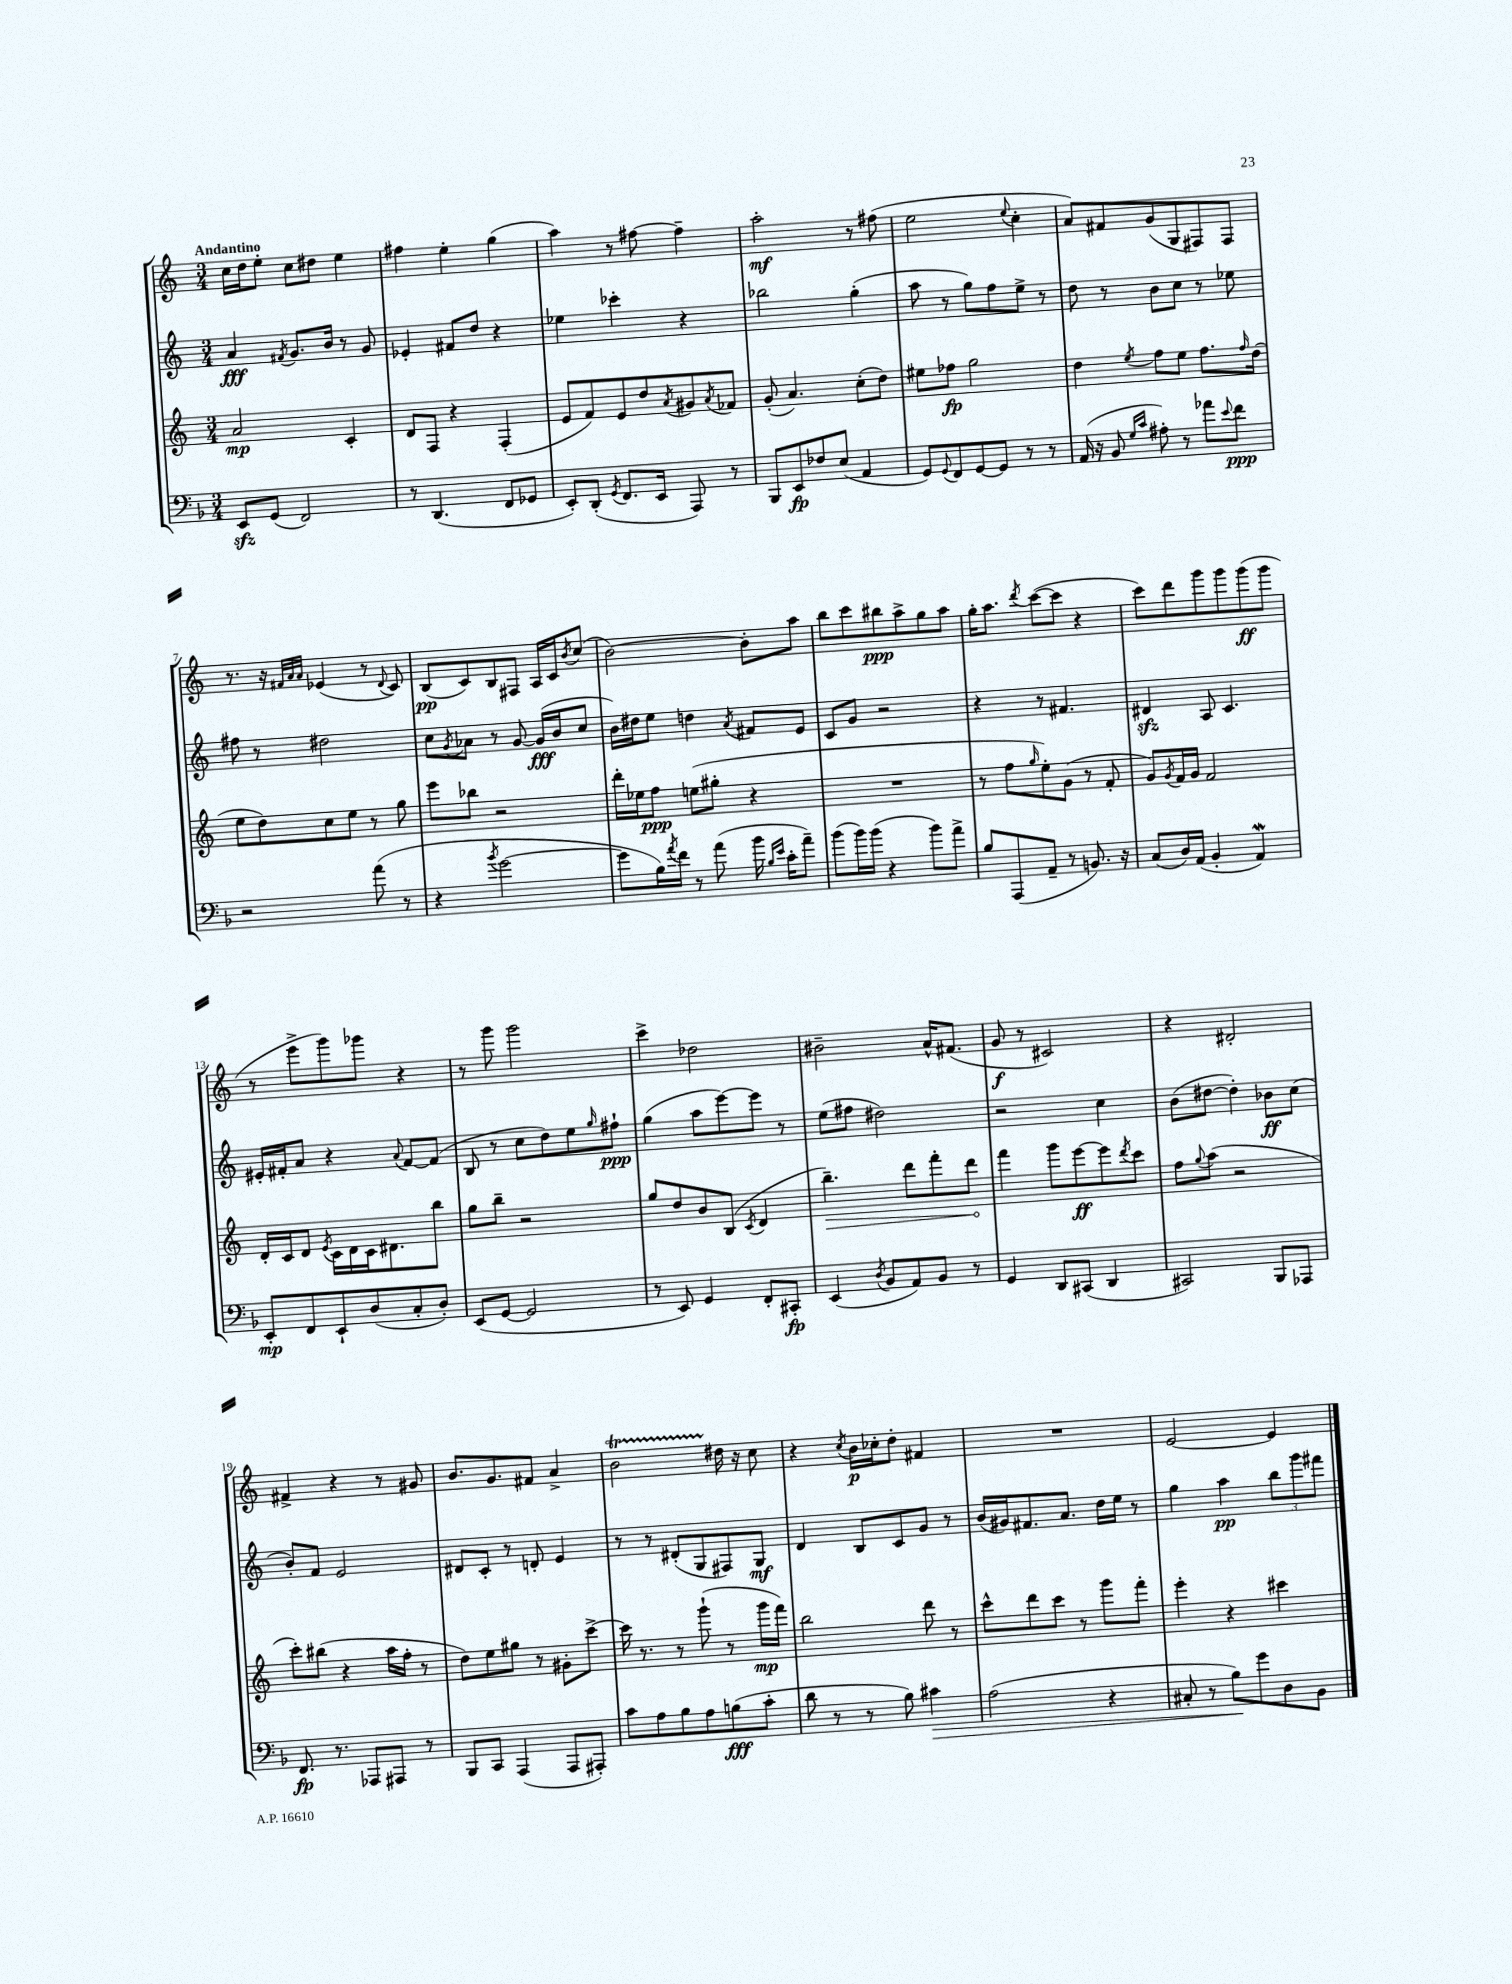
<<
\new StaffGroup <<
\new Staff = "s0" {
    \clef treble \key c \major \numericTimeSignature \time 3/4 \tempo "Andantino"
    c''16 d''16 e''8-. c''8 dis''8 e''4 |
    fis''4 e''4-. g''4( |
    a''4) r8 fis''8~ fis''4-- |
    a''2-.\mf r8 fis''8( |
    e''2 \appoggiatura { e''8 } c''4-. |
    a'8) fis'8 g'8( g8 fis8) fis8 |
    r8. r16 \grace { fis'32 a'32 a'32 } ees'4( r8 \appoggiatura { d'8 } c'8) |
    b8\pp( c'8) b8 fis8 a16 c'16 \acciaccatura { b'8 } c''8( |
    b'2~) b'8-. a''8 |
    b''8 c'''8 bis''8\ppp a''8-> g''8 a''8 |
    g''16-. a''8. \acciaccatura { d'''8 } c'''8~( c'''8 r4 |
    c'''8) d'''8 g'''8 g'''8 g'''8\ff( g'''8 |
    r8 e'''8-> g'''8) ges'''8 r4 |
    r8 g'''8 g'''2 |
    c'''4-> des''2 |
    bis'2-- a'16-^ fis'8.( |
    g'8\f r8 cis'2) |
    r4 dis'2-. |
    fis'4-> r4 r8 gis'8 |
    b'8. g'8. fis'8 a'4-> |
    b'2\startTrillSpan dis''16\stopTrillSpan r16 c''8 |
    r4 \acciaccatura { c''8 } b'16\p ces''16-. d''8-. fis'4 |
    R2. |
    e'2~ e'4 \bar "|." |
}
\new Staff = "s1" {
    \clef treble \key c \major \numericTimeSignature \time 3/4
    a'4\fff \acciaccatura { fis'8 } g'8. b'16 r8 g'8 |
    ees'4-. fis'8 d''8 r4 |
    ees''4 ces'''4-. r4 |
    bes''2 g''4-.( |
    a''8 r8 g''8) f''8 e''8-> r8 |
    d''8 r8 b'8 c''8 r8 ees''8 |
    fis''8 r8 dis''2 |
    c''8 \acciaccatura { g'8 } aes'8 r8 g'8~ g'16\fff( b'16 c''8 |
    b'16) dis''16 e''8 d''4 \acciaccatura { a'8 } fis'8 e'8 |
    c'8 g'8 r2 |
    r4 r8 fis'4. |
    dis'4\sfz a8 c'4. |
    eis'16-. fis'16-. a'8 r4 \appoggiatura { a'8 } fis'8~ fis'8( |
    b8 r8 c''8 d''8) e''8 \grace { g''16 } fis''8-!\ppp |
    g''4( a''8 e'''8~) e'''8 r8 |
    e''8( fis''8 dis''2) |
    r2 c''4 |
    b'8( dis''8~ dis''4-.) bes'8\ff c''8( |
    b'8-.) f'8 e'2 |
    dis'8 c'8-. r8 d'8-. e'4 |
    r8 r8 dis'8-.( g8 fis8) g8\mf |
    d'4 b8 c'8 g'8 r8 |
    b'16( gis'16) fis'8. a'8. d''16 e''16 r8 |
    g''4 a''4\pp \tuplet 3/2 { b''8 g'''8 fis'''8 } \bar "|." |
}
\new Staff = "s2" {
    \clef treble \key c \major \numericTimeSignature \time 3/4
    a'2\mp c'4-. |
    d'8 f8 r4 f4-.( |
    e'8 f'8) e'8 d''8 \acciaccatura { a'8 } gis'8 \acciaccatura { a'8 } fes'8 |
    g'8-.( a'4.) c''8-.( d''8) |
    eis''8 fes''8\fp g''2 |
    d''4 \acciaccatura { e''8 } f''8 e''8 f''8. \grace { f''16 } d''16( |
    e''8 d''8) c''8 e''8 r8 g''8 |
    e'''8 bes''8 r2 |
    d'''16-. ees''16 f''8\ppp e''8( gis''8-. r4 |
    R2. |
    r8 f''8 \grace { g''16 } e''8-.) g'8( r8 f'8-. |
    g'8) \acciaccatura { g'8 } f'16 g'16 f'2 |
    d'16-. c'16 d'8 \acciaccatura { e'8 } c'16 d'16 c'16 dis'8. b''8 |
    g''8 b''8-- r2 |
    g''8 d''8 b'8 b8( \acciaccatura { c'8 } d'4 |
    \once \override Hairpin.circled-tip = ##t b''4.--\>) d'''8 f'''8-. d'''8\! |
    f'''4 g'''8 e'''8~\ff e'''8 \acciaccatura { d'''8 } c'''8 |
    f''8 \appoggiatura { g''8 } a''8( r2 |
    c'''8-.) bis''8( r4 a''16 f''16-. r8 |
    d''8) e''8 gis''8 r8 gis'8-. c'''8~-> |
    c'''16 r8. r8 g'''8-!( r8 g'''16\mp f'''16) |
    b''2 d'''8 r8 |
    c'''8-^ d'''8 c'''8 r8 g'''8 f'''8-. |
    e'''4-. r4 cis'''4 \bar "|." |
}
\new Staff = "s3" {
    \clef bass \key f \major \numericTimeSignature \time 3/4
    e,8\sfz g,8( f,2) |
    r8 d,4.( f,8 ges,8 |
    e,8-.) d,8-.( \acciaccatura { g,8 } f,8. e,16 a,,8) r8 |
    bes,,8 e,8\fp fes8 e8( a,4 |
    g,8) \appoggiatura { g,8 } f,8 g,8~ g,8 r8 r8 |
    a,16( r16 bes,8 \grace { g16 c'16 } ais8-.) r8 aes'8 \appoggiatura { e'8 } f'8\ppp |
    r2 a'8( r8 |
    r4 \acciaccatura { bes'8 } g'2~ |
    g'8 bes16) \acciaccatura { a'8 } f'16 r8 a'8( bes'16 \grace { bes16 e'16 } c'16-. a'8--) |
    bes'8( bes'16) bes'16( r4 bes'8) a'8-> |
    bes8 a,,8( a,8-- r8 b,8.) r16 |
    c8( d16) a,16( bes,4-. a,4\mordent) |
    e,8-.\mp f,8 e,8-! d8( c8-. d8-.) |
    e,8( g,8~ g,2 |
    r8 e,8) g,4 f,8-. cis,8-.\fp |
    e,4( \acciaccatura { d8 } bes,8 a,8) bes,8 r8 |
    g,4 d,8 cis,8( d,4 |
    cis,2) bes,,8 aes,,8 |
    f,8.\fp r8. aes,,8 ais,,8 r8 |
    bes,,8 c,8 a,,4( a,,8 ais,,8-.) |
    c'8 a8 bes8 a8 b8\fff( c'8-. |
    d'8 r8 r8 bes8) cis'4\> |
    a2( r4 |
    cis8-. r8 bes8\!) g'8 d8 bes,8 \bar "|." |
}
>>
>>
